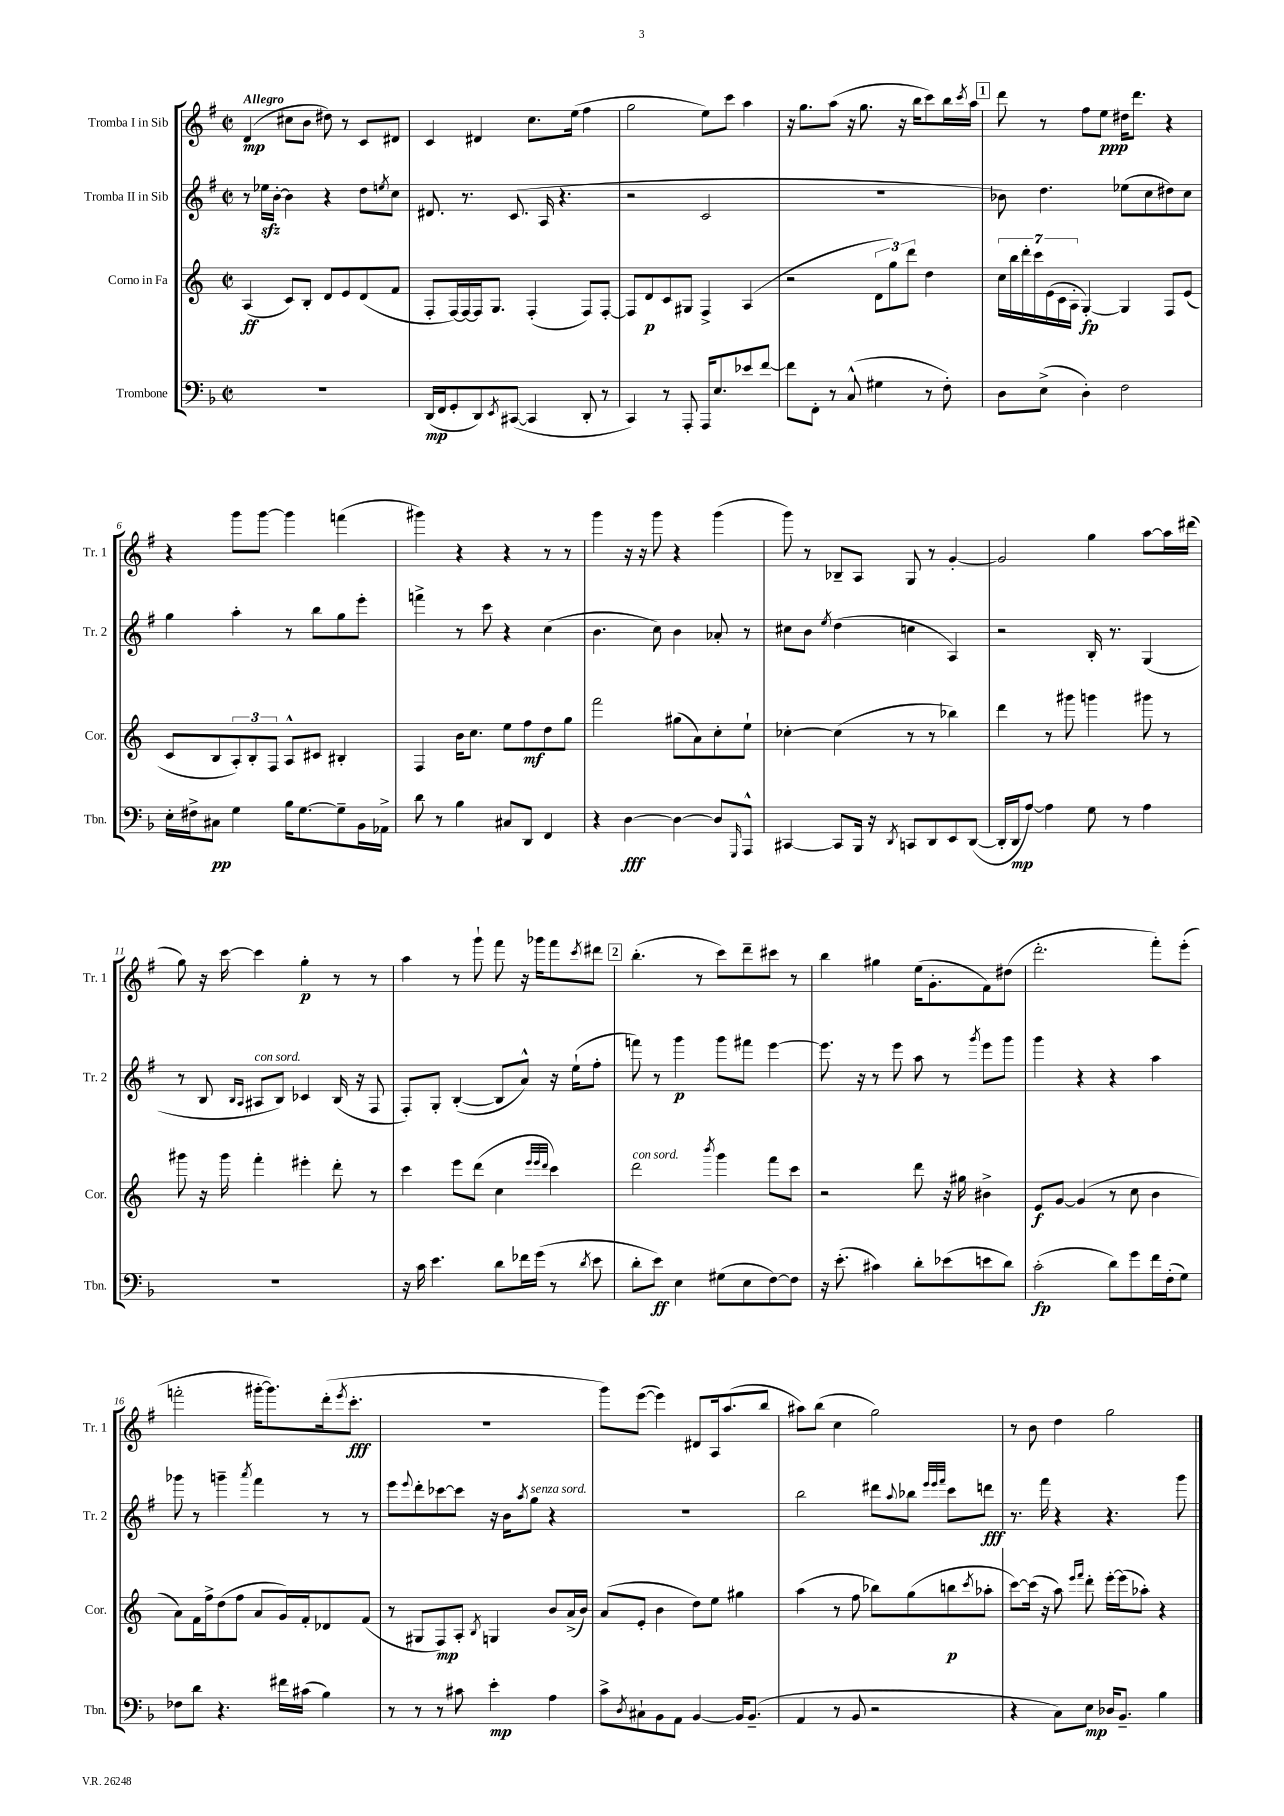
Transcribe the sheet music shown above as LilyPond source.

<<
\new StaffGroup <<
\new Staff = "s0" \with { instrumentName = "Tromba I in Sib" shortInstrumentName = "Tr. 1" } {
    \clef treble \key g \major \defaultTimeSignature \time 2/2 \tempo "Allegro"
    d'4\mp( cis''8 b'8 dis''8) r8 c'8 dis'8 |
    c'4 dis'4 c''8. e''16( fis''4 |
    g''2 e''8) c'''8 a''4 |
    r16 g''8. a''8( r16 g''8. r16 b''16 c'''8) b''16 \acciaccatura { c'''8 } a''16 |
    \mark \markup { \box "1" } d'''8 r8 fis''8 e''8\ppp dis''16 d'''8. r4 |
    r4 g'''8 g'''8~ g'''4 f'''4( |
    gis'''4) r4 r4 r8 r8 |
    g'''4 r16 r16 g'''8 r4 g'''4( |
    g'''8) r8 bes8-- a8 g8 r8 g'4~-. |
    g'2 g''4 a''8~ a''16 dis'''16( |
    g''8) r16 c'''16~ c'''4 g''4-.\p r8 r8 |
    a''4 r8 g'''8-! fis'''8 r16 ges'''16 fis'''8 \acciaccatura { c'''8 } dis'''8 |
    \mark \markup { \box "2" } b''4.-.( r8 c'''8) d'''8-- cis'''8 r8 |
    b''4 gis''4 e''16( g'8.-. fis'8) dis''8( |
    d'''2.-. fis'''8-.) e'''8-.( |
    f'''2-. gis'''16~-. gis'''8.) d'''16-.( \acciaccatura { e'''8 } c'''8.-.\fff |
    R1 |
    g'''8) e'''8~( e'''4) dis'8 a16 a''8.( b''8 |
    ais''8) b''8( c''4 g''2) |
    r8 b'8 d''4 g''2 \bar "|." |
}
\new Staff = "s1" \with { instrumentName = "Tromba II in Sib" shortInstrumentName = "Tr. 2" } {
    \clef treble \key g \major \defaultTimeSignature \time 2/2
    r8 ees''16\sfz b'16~-. b'4 r4 d''8 \acciaccatura { e''8 } c''8 |
    dis'8. r8. c'8.( a16 r4. |
    r2 c'2 |
    R1 |
    \mark \markup { \box "1" } bes'8) d''4. ees''8( c''8 dis''8) c''8 |
    g''4 a''4-. r8 b''8 g''8 e'''8-. |
    f'''4-> r8 c'''8 r4 c''4( |
    b'4. c''8) b'4 aes'8-. r8 |
    cis''8 b'8 \acciaccatura { e''8 } d''4( c''4 a4) |
    r2 b16-. r8. g4( |
    r8 b8 \grace { b16 a16 } ais8^\markup { \italic "con sord." } b8) ces'4 b16( r16 fis8 |
    fis8-.) g8-. b4~-.( b8 a'8-^) r16 e''16-!( fis''8-. |
    \mark \markup { \box "2" } f'''8) r8 g'''4\p g'''8 fis'''8 e'''4~ |
    e'''8. r16 r8 e'''8 a''8 r8 \acciaccatura { g'''8 } e'''8 g'''8 |
    g'''4 r4 r4 a''4 |
    ges'''8 r8 g'''4-- \acciaccatura { a'''8 } fis'''4 r8 r8 |
    e'''8 \appoggiatura { e'''8 } d'''8-. ces'''8~ ces'''8 r16 b'16 \acciaccatura { a''8 } g''8^\markup { \italic "senza sord." } r4 |
    R1 |
    b''2 dis'''8 \appoggiatura { a''8 } bes''8 \grace { e'''32 e'''32 fis'''32 } c'''8 d'''8\fff |
    r8. fis'''16 r4 r4. g'''8 \bar "|." |
}
\new Staff = "s2" \with { instrumentName = "Corno in Fa" shortInstrumentName = "Cor." } {
    \clef treble \key c \major \defaultTimeSignature \time 2/2
    a4\ff( c'8) b8-. d'8 e'8 d'8( f'8 |
    f8-. f16~) f16~ f16 g8. f4-.( f8) f8~-. |
    f8 d'8\p c'8 gis8 f4-> a4( |
    r2 \tuplet 3/2 { d'8 g''8) d'''8 } d''4 |
    \mark \markup { \box "1" } \tuplet 7/4 { c''16 b''16 d'''16-. c'''16 e'16( c'16 a16-. } g4~-.\fp) g4 f8 e'8( |
    c'8 b8 \tuplet 3/2 { a8-.) b8-. f8 } a8-^ cis'8 bis4-. |
    f4 b'16 c''8. e''8 f''8\mf d''8 g''8 |
    f'''2 gis''8( a'8) c''8-. e''8-! |
    ces''4~-. ces''4( r8 r8 bes''4) |
    d'''4 r8 gis'''8 g'''4 gis'''8 r8 |
    gis'''8 r16 gis'''16 f'''4-. eis'''4-. d'''8-. r8 |
    c'''4 e'''8 d'''8( c''4 \grace { e'''32 e'''32 d'''32 } c'''4) |
    \mark \markup { \box "2" } d'''2^\markup { \italic "con sord." } \acciaccatura { b'''8 } g'''4 f'''8 c'''8 |
    r2 d'''8 r16 gis''16 bis'4-> |
    e'8\f g'8~ g'4( r8 c''8 b'4 |
    a'8) f'16 f''16-> d''8( f''8 a'8 g'16) f'16-. des'8 f'8( |
    r8 gis8 f8\mp) a8-. \acciaccatura { b8 } g4 b'8 a'16->( b'16) |
    a'8( e'8-. b'4 d''8) e''8 gis''4 |
    a''4( r8 f''8 bes''8) g''8( b''8\p \acciaccatura { c'''8 } aes''8-. |
    c'''8~) c'''16( r16 a''8) \grace { e'''16 f'''16 } d'''8-. e'''16~-. e'''16( aes''8-.) r4 \bar "|." |
}
\new Staff = "s3" \with { instrumentName = "Trombone" shortInstrumentName = "Tbn." } {
    \clef bass \key f \major \defaultTimeSignature \time 2/2
    R1 |
    d,16\mp( f,16 g,8-. d,8) \acciaccatura { e,8 } cis,8~( cis,4 d,8-. r8 |
    c,4) r8 a,,8-. a,,16 e8. ees'8 f'8~ |
    f'8 f,8-. r8 c8-^( gis4 r8 f8-.) |
    \mark \markup { \box "1" } d8 e8->( d4-.) f2 |
    e16-. fis16-> cis8\pp g4 bes16 g8.~ g8-- bes,16 aes,16-> |
    d'8 r8 bes4 cis8 d,8 f,4 |
    r4 d4~\fff d4~ d8 \grace { g,,16 } a,,8-^ |
    cis,4~ cis,8 bes,,16 r16 \acciaccatura { d,8 } c,8 d,8 e,8 d,8~( |
    d,16-. d,16\mp a8~) a4 g8 r8 a4 |
    R1 |
    r16 c'16 e'4. d'8 fes'16 g'16( r8 \acciaccatura { d'8 } e'8 |
    \mark \markup { \box "2" } d'8-. e'8\ff) e4 gis8( e8 f8~) f8 |
    r16 e'8.-.( cis'4) d'8-. ees'8( e'8 d'8) |
    c'2-.\fp( d'8) g'8 f'16 f16-.( g8) |
    fes8 d'8 r4. fis'16 cis'16( bes4) |
    r8 r8 r8 cis'8 e'4-.\mp a4 |
    c'8-> \acciaccatura { d8 } cis8-! bes,8 a,8 bes,4~ bes,16 bes,8.--( |
    a,4 r8 bes,8 r2 |
    r4 c8) e8\mp des16 bes,8.-- bes4 \bar "|." |
}
>>
>>
